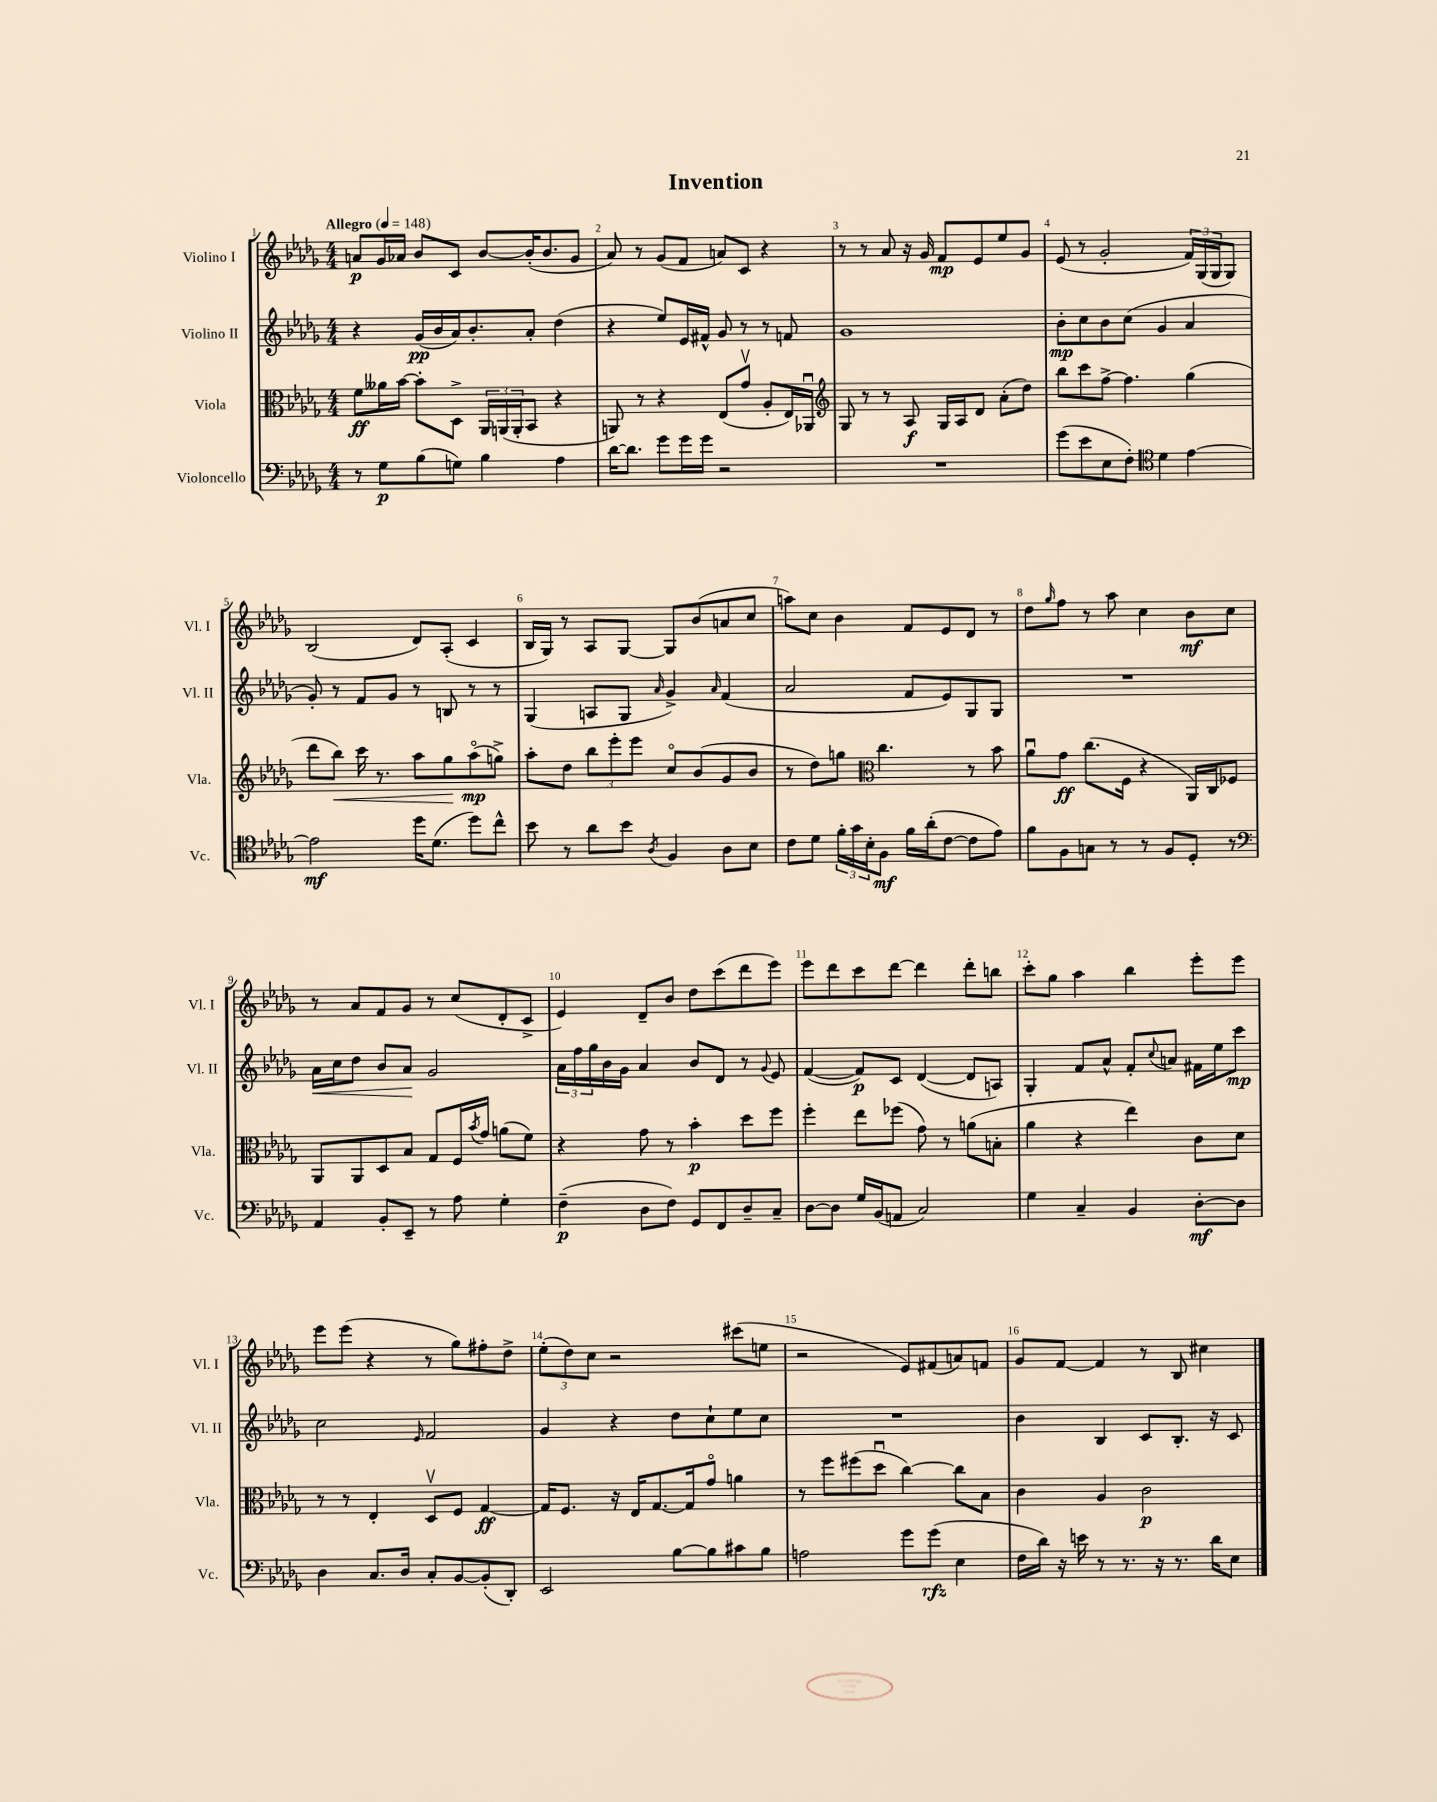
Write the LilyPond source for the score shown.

\header { title = "Invention" }
<<
\new StaffGroup <<
\new Staff = "s0" \with { instrumentName = "Violino I" shortInstrumentName = "Vl. I" } {
    \clef treble \key des \major \numericTimeSignature \time 4/4 \tempo "Allegro" 4 = 148
    a'8\p ges'16 aes'16 bes'8 c'8 bes'8~ bes'16-.( bes'8. ges'8 |
    aes'8) r8 ges'8( f'8 a'8) c'8 r4 |
    r8 r8 aes'8 r16 ges'16 f'8\mp ees'8 ees''8 ges'8 |
    ees'8( r8 ges'2-. \tuplet 3/2 { f'16) ges16( ges16 } ges8) |
    bes2( des'8) aes8-.( c'4 |
    bes16 ges16) r8 aes8 ges8~ ges8 bes'8( a'8 c''8 |
    a''8) c''8 bes'4 f'8 ees'8 des'8 r8 |
    des''8 \grace { ges''16 } f''8 r8 aes''8 c''4 bes'8\mf c''8 |
    r8 aes'8 f'8 ges'8 r8 c''8( des'8-. c'8-> |
    ees'4) des'8-- bes'8 des''8 c'''8( des'''8 ees'''8) |
    ees'''8 des'''8 c'''8 des'''8~ des'''4 des'''8-. b''8 |
    c'''8-. ges''8 aes''4 bes''4 ees'''8-. ees'''8 |
    ees'''8 ees'''8( r4 r8 ges''8) fis''8-. des''8-> |
    \tuplet 3/2 { ees''8-.( des''8) c''8 } r2 cis'''8( e''8 |
    r2 ees'8) fis'8( a'8) f'8 |
    ges'8 f'8~ f'4 r8 bes8 cis''4 \bar "|." |
}
\new Staff = "s1" \with { instrumentName = "Violino II" shortInstrumentName = "Vl. II" } {
    \clef treble \key des \major \numericTimeSignature \time 4/4
    r4 ges'16\pp( bes'16 aes'16) bes'8.-. aes'8-. des''4( |
    r4 ees''8) ees'16 fis'16-^ ges'8 r8 r8 f'8 |
    ges'1 |
    bes'8-.\mp c''8 bes'8 c''8( ges'4 aes'4 |
    ges'8-.) r8 f'8 ges'8 r8 b8 r8 r8 |
    ges4( a8 ges8 \grace { aes'16 } ges'4->) \grace { aes'16 } f'4( |
    aes'2 f'8 ees'8) ges8 ges8 |
    R1 |
    aes'16\< c''16 des''8 bes'8 aes'8\! ges'2 |
    \tuplet 3/2 { aes'16 f''16 ges''16 } bes'16 ges'16 aes'4 bes'8 des'8 r8 \appoggiatura { ges'8 } ees'8 |
    f'4~( f'8\p) c'8 des'4~( des'8 a8) |
    ges4-. f'8 aes'8-^ f'8-. \appoggiatura { c''8 } a'8 fis'16 ees''16 c'''8\mp |
    c''2 \grace { ees'16 } f'2 |
    ges'4 r4 des''8 c''8-! ees''8 c''8 |
    R1 |
    bes'4 bes4 c'8 bes8.-. r16 c'8 \bar "|." |
}
\new Staff = "s2" \with { instrumentName = "Viola" shortInstrumentName = "Vla." } {
    \clef alto \key des \major \numericTimeSignature \time 4/4
    f'8\ff aeses'16 bes'16~ bes'8-. des8-> \tuplet 3/2 { aes,16 a,16( a,16-. } bes,8 r4 |
    a,8) r8 r4 ees8( ges'8\upbow aes8-. ees16) aes,16\downbow |
    \clef treble ges8 r8 r8 aes8\f ges16 aes16 des'8 aes'8-.( des''8) |
    bes''8 c'''8 f''8~-> f''4. ges''4( |
    des'''8 bes''8\<) c'''16 r8. aes''8 ges''8\! aes''8\flageolet\mp( g''8->) |
    aes''8-. des''8 \tuplet 3/2 { bes''8 ees'''8-. ees'''8 } c''8\flageolet bes'8( ges'8 bes'8 |
    r8 des''8) g''8 \clef alto c''4. r8 bes'8 |
    aes'8\downbow ges'8\ff c''8.( f16 r4 aes,16) c16 fes8 |
    aes,8 aes,8 des8 bes8 ges8 f16 \acciaccatura { bes'8 } ges'16 a'8( f'8) |
    r4 ges'8 r8 bes'4-.\p des''8 f''8 |
    f''4-. ees''8 fes''8( ges'8) r8 a'8( b8-. |
    aes'4 r4 ees''4) c'8 des'8 |
    r8 r8 ees4-. des8\upbow f8 ges4~\ff |
    ges16 f8. r16 ees16 ges8.~ ges16 ges'8\flageolet a'4 |
    r8 f''8 fis''8( des''8\downbow c''4~) c''8 bes8 |
    c'4 aes4 c'2\p \bar "|." |
}
\new Staff = "s3" \with { instrumentName = "Violoncello" shortInstrumentName = "Vc." } {
    \clef bass \key des \major \numericTimeSignature \time 4/4
    r8 ges8\p bes8( g8) bes4 aes4 |
    des'16~ des'8. ges'8 ges'16 ges'16 r2 |
    R1 |
    ges'8( ees'8 ees8 f8-.) \clef tenor des'4 ees'4~ |
    ees'2\mf des''16 des'8.( des''8) c''8-^ |
    bes'8 r8 aes'8 bes'8 \acciaccatura { aes8 } f4 aes8 bes8 |
    c'8 des'8 \tuplet 3/2 { f'16-. ges'16 bes16-. } f8\mf f'16 aes'16-.( c'8~ c'8 ees'8) |
    f'8 f8 g8 r8 r8 f8 des8-. r8 |
    \clef bass aes,4 bes,8-. ees,8-- r8 aes8 ges4-. |
    f4--\p( des8 f8) ges,8 f,8 des8-- c8-- |
    des8~ des8 ges16 bes,16( a,8 c2) |
    ges4 c4-- bes,4 des8~-.\mf des8 |
    des4 c8. des16 c8-. bes,8~ bes,8-.( des,8-.) |
    ees,2 bes8~ bes8 cis'8 bes8 |
    a2 ges'8 ges'8\rfz( ees4 |
    f16 des'16) r16 e'16 r8 r8. r16 r8. des'16 ees8 \bar "|." |
}
>>
>>
\layout { \context { \Score \override BarNumber.break-visibility = ##(#f #t #t) barNumberVisibility = #all-bar-numbers-visible } }
